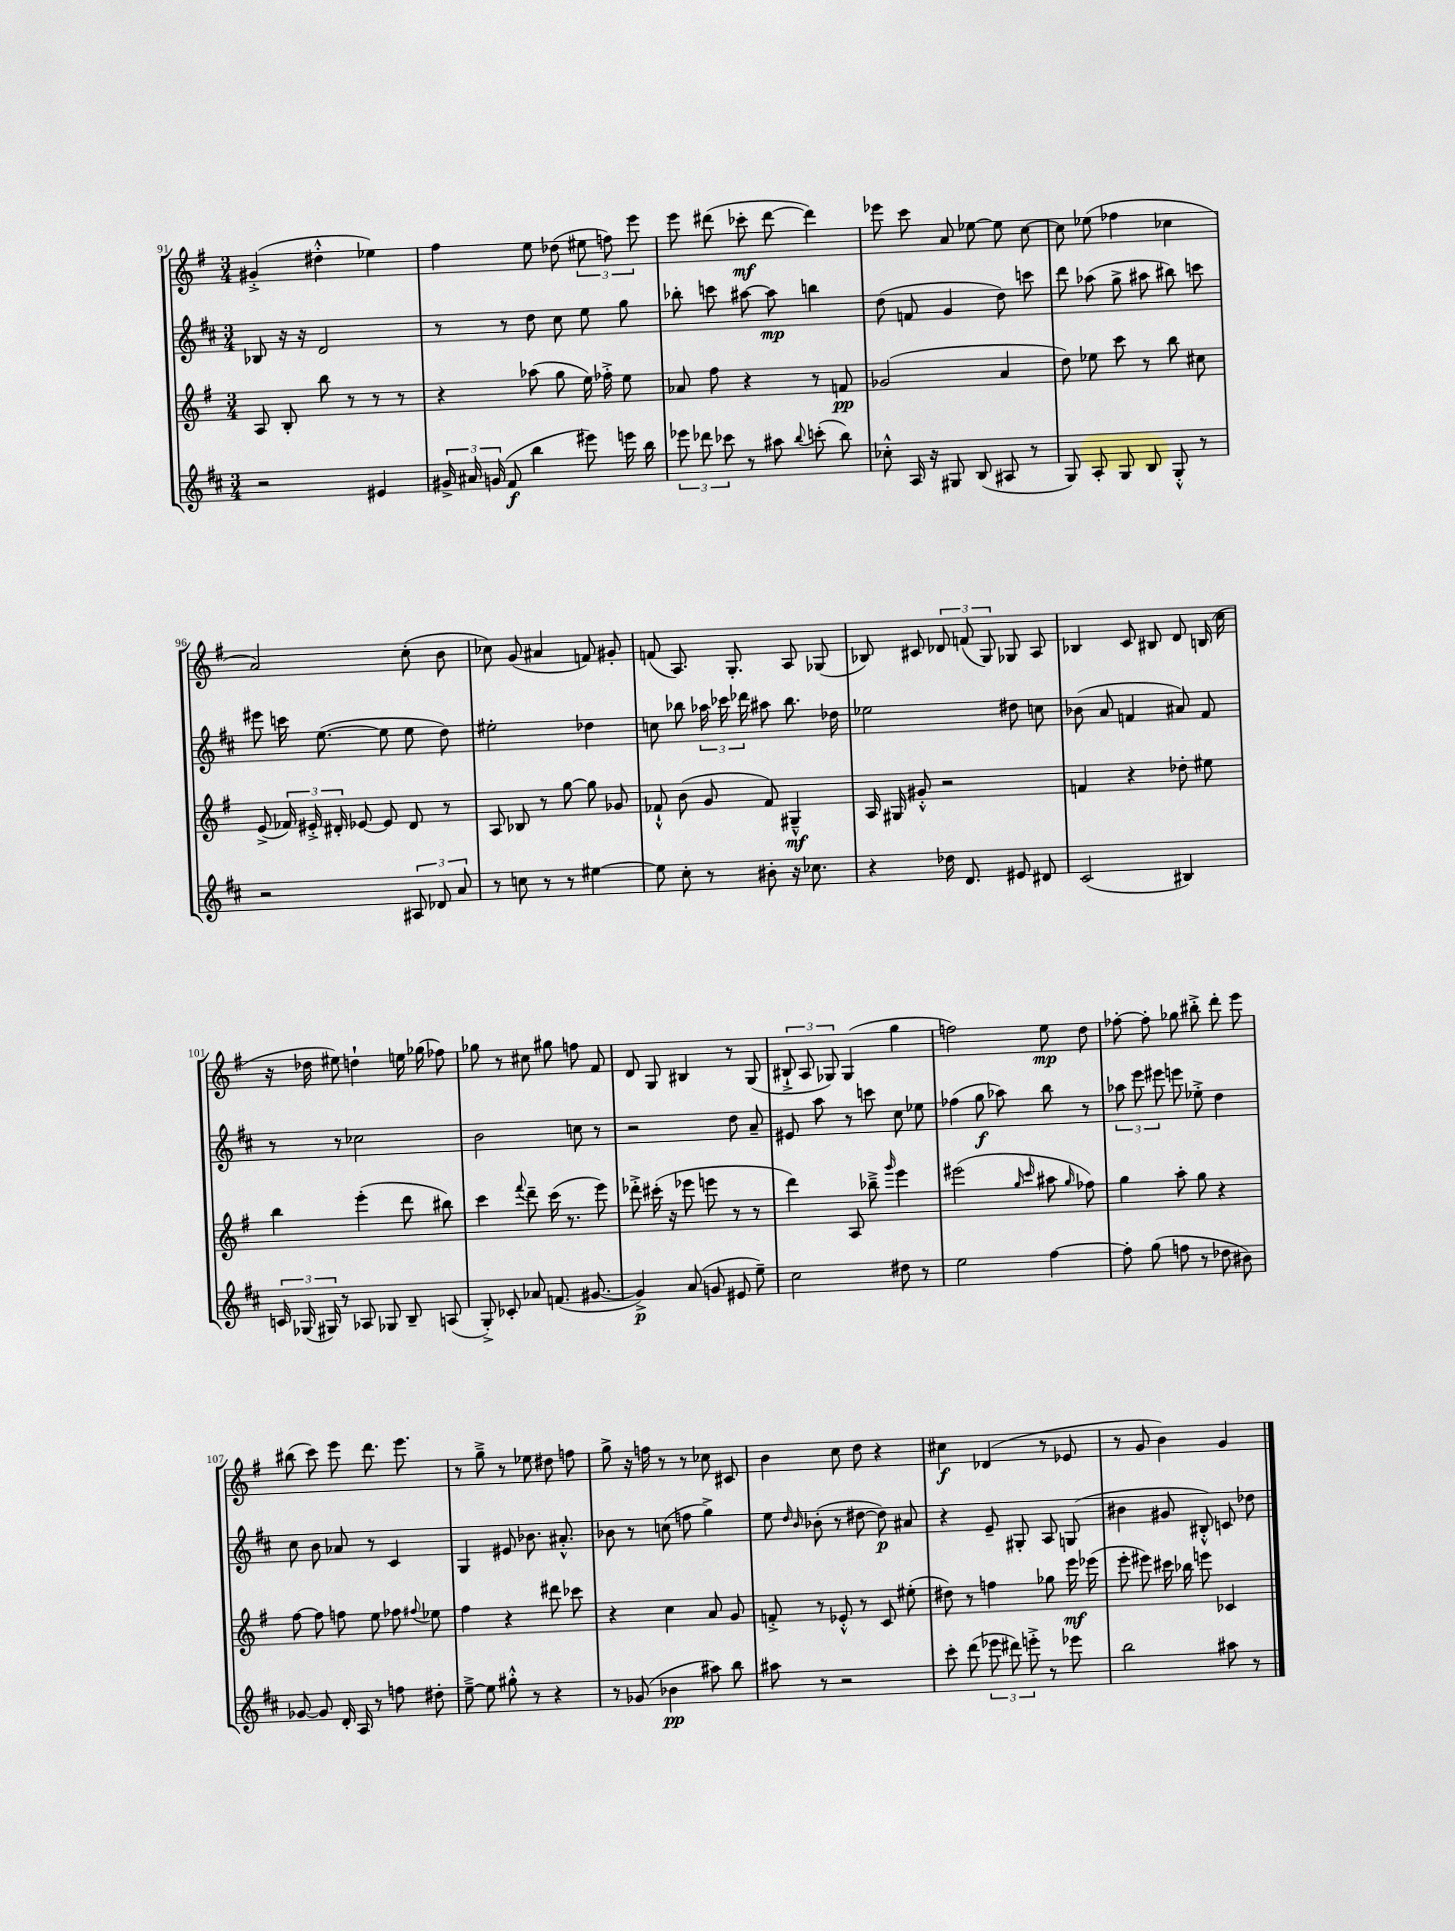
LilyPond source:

<<
\new StaffGroup <<
\new Staff = "s0" {
    \clef treble \key g \major \numericTimeSignature \time 3/4
    \autoBeamOff gis'4-.->( dis''4-.-^ ees''4) |
    fis''4 e''8 des''8( \tuplet 3/2 { eis''8 f''8) e'''8 } |
    e'''8 dis'''8( ces'''8-.\mf dis'''8~ dis'''4) |
    ees'''8 c'''8 a'8 ees''8~ ees''8 c''8~ |
    c''8 ees''8( fes''4 ces''4 |
    a'2) c''8-.( b'8 |
    ces''8) g'8( ais'4 f'8) gis'8-. |
    f'8( a8.) g8.-. a8 ges8( |
    bes8) cis'8 \tuplet 3/2 { des'8 f'8( g8) } ges8 a8 |
    bes4 c'8 bis8 d'8 b16( c''16 |
    r16 des''16 eis''8) d''4-! e''16 ges''16( fes''8) |
    ges''8 r8 cis''8 gis''8 f''8 fis'8 |
    d'8 g8 bis4 r8 g8( |
    \tuplet 3/2 { bis8-!-> a8 ges8) } ges4( g''4 |
    f''2) e''8\mp d''8 |
    fes''8~-. fes''8-. ges''8 bis''8-.-> d'''8-. e'''8 |
    bis''8( c'''8) e'''8 d'''8. e'''8. |
    r8 g''8---> r8 ees''8 dis''8 f''8 |
    g''8-> r16 f''16 r8 r8 ces''8 cis'8 |
    b'4 c''8 d''8 r4 |
    cis''4\f des'4( r8 ees'8 |
    r8 g'8 b'4) g'4 \bar "|." |
}
\new Staff = "s1" {
    \clef treble \key d \major \numericTimeSignature \time 3/4
    \autoBeamOff bes8 r16 r16 d'2 |
    r8 r8 d''8 cis''8 e''8 g''8 |
    bes''8-. c'''8 ais''8~ ais''8\mp b''4 |
    d''8( f'8 g'4 d''8) c'''8 |
    d'''8 aes''8( g''8-> ais''8 bis''8) c'''8 |
    eis'''8 c'''16 e''8.~( e''8 e''8 d''8) |
    eis''2-. des''4 |
    c''8 bes''8 \tuplet 3/2 { aes''16 ces'''16 des'''16 } ais''8 bes''8. des''16 |
    ees''2 dis''8 c''8 |
    bes'8( a'8 f'4 ais'8) f'8 |
    r8 r8 ces''2 |
    b'2 c''8 r8 |
    r2 d''8 a'8-- |
    eis'8 a''8 r8 c'''8 cis''8 ees''8 |
    fes''4( g''8\f aes''8) b''8 r8 |
    \tuplet 3/2 { aes''8 e'''8 eis'''8 } e'''8 ees''8-.-> d''4 |
    cis''8 b'8 aes'8 r8 cis'4 |
    g4 eis'8 bes'8. ais'8.-.-^ |
    bes'8 r8 c''8( f''8 g''4->) |
    e''8 \grace { d''16 b'16 } bes'8-.( r8 dis''8~ dis''8\p) ais'8 |
    r4 e'8-- gis8-. a8 g8( |
    bis'4 gis'8 bis8-.-^) c'8 des''8 \bar "|." |
}
\new Staff = "s2" {
    \clef treble \key g \major \numericTimeSignature \time 3/4
    \autoBeamOff a8 b8-. b''8 r8 r8 r8 |
    r4 aes''8( g''8 e''16) fes''16-.-> e''8 |
    aes'8 fis''8 r4 r8 f'8\pp |
    ges'2( a'4 |
    d''8) ees''8 c'''8 r8 b''8 cis''8 |
    e'8->( \tuplet 3/2 { fes'16) eis'16-.-> dis'16-. } ees'8~ ees'8 dis'8 r8 |
    a8 bes8 r8 g''8~ g''8 ges'8 |
    fes'8-!-^ b'8( g'8 fes'8) gis4---^\mf |
    a16 gis16 gis'8-.-^ r2 |
    f'4 r4 des''8-. eis''8 |
    b''4 e'''4-.( d'''8 bis''8) |
    c'''4 \appoggiatura { fis'''8 } d'''8-- c'''16( r8. e'''8) |
    des'''8-.-> cis'''16-.( r16 ees'''8 e'''8 r8 r8 |
    d'''4) a8 bes''8---> \grace { g'''16 } e'''4 |
    eis'''2( \grace { g''16 c'''16 } ais''8 \grace { g''16 } fes''8) |
    g''4 a''8-. g''8 r4 |
    fis''8~ fis''8 f''8 e''8 fes''8 \appoggiatura { fis''8 } ees''8 |
    fis''4 r4 dis'''8 ces'''8 |
    r4 c''4 a'8 g'8 |
    f'8-.-> r8 ees'8-.-^ r8 c'8 eis''8-.( |
    dis''8) r8 f''4 ges''8 e'''16\mf ees'''16( |
    e'''8-. eis'''8) cis'''16 bes''16 e'''8 ces'4 \bar "|." |
}
\new Staff = "s3" {
    \clef treble \key d \major \numericTimeSignature \time 3/4
    \autoBeamOff r2 eis'4 |
    \tuplet 3/2 { gis'16-> ais'16 g'16( } fis'8\f b''4 eis'''8) e'''16 b''16 |
    \tuplet 3/2 { ees'''8 des'''8 ces'''8 } r8 ais''8 \appoggiatura { b''8 } c'''8-.( b''8) |
    ces''8-.-^ a16 r16 gis8 b8( ais8 r8 |
    g8) a8-. g8 b8 g8-.-^ r8 |
    r2 \tuplet 3/2 { ais8 des'8 a'8 } |
    r8 c''8 r8 r8 eis''4~ |
    eis''8 cis''8-. r8 bis'8-. r16 ces''8. |
    r4 des''16 d'8. eis'8 dis'8 |
    cis'2( bis4) |
    \tuplet 3/2 { c'16 ges16( gis16) } r8 aes8 ges8 b8-- a8( |
    g8-.->) ces'8-. aes'8 f'8.( gis'8.~ |
    gis'4->\p) a'8( g'8 eis'8 e''8--) |
    cis''2 dis''8 r8 |
    e''2 fis''4~ |
    fis''8-. g''8( f''8 r8 des''8 bis'8) |
    ges'8~ ges'8 d'16-. a16 r8 f''8 dis''8-. |
    e''8~---> e''8 gis''8-.-^ r8 r4 |
    r8 ges'8( bes'4\pp ais''8) b''8 |
    ais''8 r8 r2 |
    cis'''8-. d'''8( \tuplet 3/2 { ees'''8 dis'''8) e'''8-.-> } r8 ees'''8 |
    b''2 ais''8 r8 \bar "|." |
}
>>
>>
\layout { \context { \Score currentBarNumber = #91 } }
